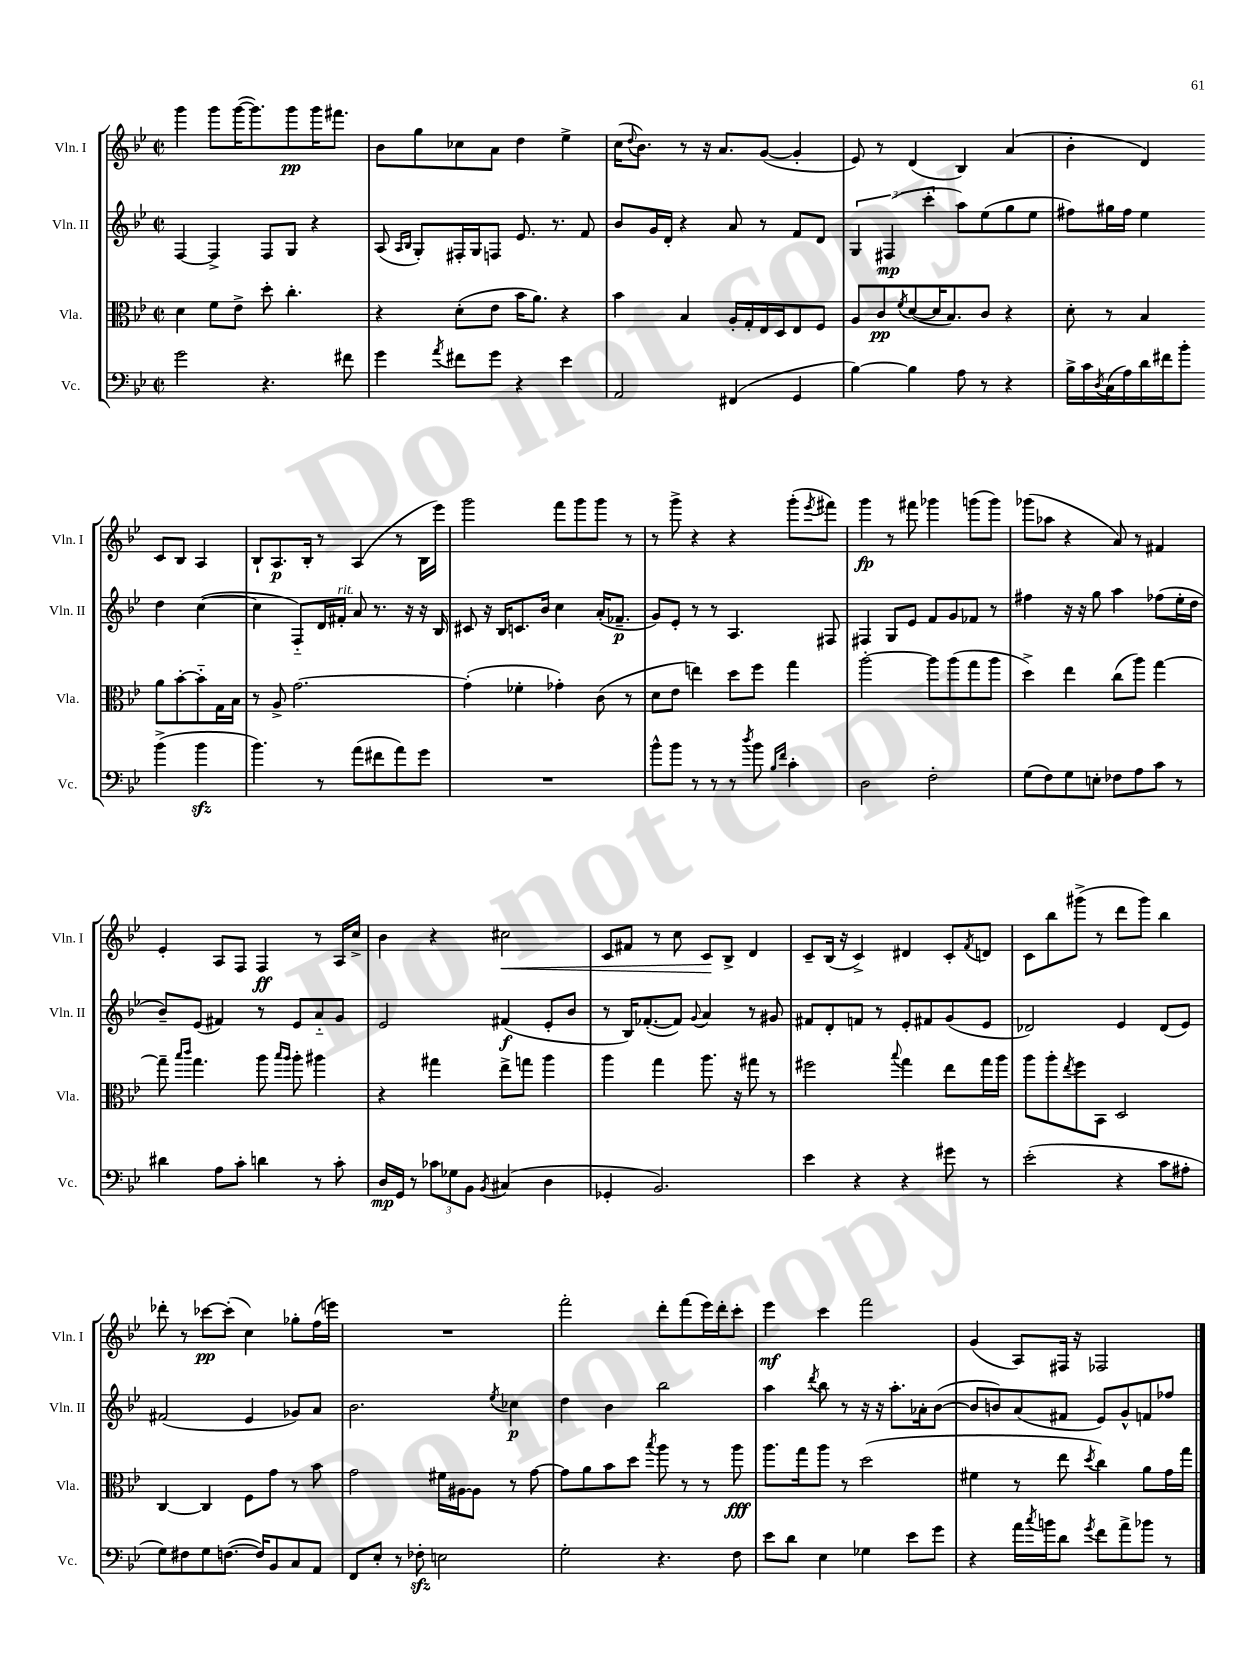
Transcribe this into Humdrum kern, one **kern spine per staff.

**kern	**kern	**kern	**kern
*staff4	*staff3	*staff2	*staff1
*clefF4	*clefC3	*clefG2	*clefG2
*k[b-e-]	*k[b-e-]	*k[b-e-]	*k[b-e-]
*M2/2	*M2/2	*M2/2	*M2/2
*met(c|)	*met(c|)	*met(c|)	*met(c|)
2g\	4d\	[4F/	4ggg\
.	8f\L	4F^/]	8ggg\L
.	8e-^\J	.	([16ggg\K
.	.	.	8.ggg\])
4.r	8dd'\	8F/L	.
.	4.cc'\	8G/J	8ggg\
.	.	4r	16ggg\K
.	.	.	8.fff#\J
8f#\	.	.	.
=	=	=	=
4g\	4r	(8A/	8b-\L
.	.	16qqA/LL	.
.	.	16qqB-/JJ	.
.	.	8G'/L)	8gg\
8qa/	.	.	.
8f#\L	(8d'\L	16F#'/L	8cc-\
.	.	16G/J	.
8g\J	8e-\J	8F/J	8a\J
4r	16b-\LK	8.e-/	4dd\
.	8.a\J)	.	.
.	.	8.r	.
4e-\	4r	.	4ee-^\
.	.	8f/	.
=	=	=	=
2AA/	4b-\	8b-/L	(16cc\LK
.	.	.	8qqdd/
.	.	.	8.b-\J)
.	.	16g/L	.
.	.	16d'/JJ	.
.	4B-/	4r	8r
.	.	.	16r
.	.	.	8.a/L
(4FF#/	16A'/LL	8a/	.
.	16G'/	.	.
.	16E-/	8r	([8g/J
.	16D/J	.	.
4GG/	8E-/	8f/L	4g'/]
.	8F/J	8d/J	.
=	=	=	=
[4B-\)	8A/L	6G/	8e-/)
.	8c/	.	8r
.	.	(6F#/	.
.	8qf/	.	.
4B-\]	([8d/	.	(4d/
.	.	6ccc'\	.
.	16d/]K	.	.
.	8.B-/)	.	.
8A\	.	8aa\L)	4B-/)
8r	8c/J	(8ee-\	.
4r	4r	8gg\	(4a/
.	.	8ee-\J	.
=	=	=	=
16B-^\LL	8d'\	8ff#\L)	4b-'\
16c\	.	.	.
8qD/	.	.	.
(16C\	8r	16gg#\L	.
16A\)	.	16ff#\JJ	.
16d\	4B-/	4ee-\	4d/)
16f#\J	.	.	.
8b-'\J	.	.	.
(4b-^\	8a\L	4dd\	8c/L
.	[8b-'\	.	8B-/J
4b-\	8b-'~\]	([4cc\	4A/
.	16G\L	.	.
.	16B-\JJ	.	.
=	=	=	=
4.b-\)	8r	4cc\]	8B-`/L
.	8A^/	.	8.A/
.	[2.g\	8F'~/L)	.
.	.	.	16B-'/Jk
8r	.	16d/L	8r
.	.	16f#'/JJ	.
(8a\L	.	8a/	(4A/
8f#\	.	8.r	.
8a\)	.	.	8r
.	.	16r	.
8g\J	.	16r	16B-\LL
.	.	16B-/	16eee-\JJ)
=	=	=	=
1r	(4g'\]	8c#/	2ggg\
.	.	16r	.
.	.	16B-/LK	.
.	4f-'\	8.c/	.
.	.	16b-/Jk	.
.	4g-'\)	4cc\	8fff\L
.	.	.	8ggg\
.	(8c\	(16a'/LK	8ggg\J
.	.	8.f-~/J	.
.	8r	.	8r
=	=	=	=
8b-^^\L	8d\L	8g/L)	8r
8b-\J	8e-\J	8e-'/J	8ggg^\
8r	4ee\)	8r	4r
8r	.	8r	.
8r	8dd\L	4.A/	4r
8qdd/	.	.	.
8b-\	8ff\J	.	.
16qqB-/LL	.	.	.
16qqf/JJ	.	.	.
4c'\	4gg\	.	(8ggg'\L
.	.	.	8qeee-/
.	.	8F#/	8fff#\J)
=	=	=	=
2D\	[2aa'\	4F#/	4ggg\
.	.	8G/L	8r
.	.	8e-/J	8fff#\
2F'\	8aa\]L	8f/L	4ggg-\
.	(8aa\	8g/	.
.	8gg\	8f-/J	(8ggg\L
.	8aa\J	8r	8ggg\J)
=	=	=	=
(8G\L	4dd^\)	4ff#\	(8ggg-\L
8F\)	.	.	8aa-\J
8G\	4ee-\	16r	4r
.	.	16r	.
8E'\J	.	8gg\	.
8F-\L	(8cc\L	4aa\	8a/)
8A\	8aa\J)	.	8r
8c\J	[4gg\	(8ff-\L	4f#/
8r	.	16ee-'\L	.
.	.	16dd\JJ	.
=	=	=	=
4d#\	8gg~\]	8b-~/L)	4e-'/
.	16qqbb-/LL	.	.
.	16qqccc/JJ	.	.
.	4.gg\	(8e-/J	.
8A\L	.	4f#/)	8A/L
8c'\J	.	.	8F/J
4d\	8aa\	8r	4F/
.	16qqbb-/LL	.	.
.	16qqaa/JJ	.	.
.	8aa'\	8e-/L	.
8r	4aa#\	8a'~/	8r
8c'\	.	8g/J	16A/LL
.	.	.	16cc^/JJ
=	=	=	=
16D/LL	4r	2e-/	4b-\
16GG/JJ	.	.	.
8r	.	.	.
12c-\L	4gg#\	.	4r
12G-\	.	.	.
12BB-\J	.	.	.
8qBB-/	.	.	.
(4C#/	8ee-^\L	(4f#/	2cc#\
.	8gg\J	.	.
4D\	4aa\	8e-'/L	.
.	.	8b-/J	.
=	=	=	=
4GG-'/	4aa\	8r	8c/L
.	.	16B-/LK)	8f#/J
.	.	([8.f-'/	.
2.BB-/)	4gg\	.	8r
.	.	8f-/]J)	8cc\
.	.	8qqg/	.
.	8.aa\	4a/	8c/L
.	.	.	8B-^/J
.	16r	.	.
.	8gg#\	8r	4d/
.	8r	8g#/	.
=	=	=	=
4e-\	2ff#\	8f#/L	8c~/L
.	.	8d'/	(16B-/Jk
.	.	.	16r
4r	.	8f/J	4c^/)
.	.	8r	.
.	8qqbb-/	.	.
4r	4gg\	8e-'/L	4d#/
.	.	8f#/	.
8g#\	8ee-\L	(8g/	8c'/L
.	.	.	8qf/
8r	16gg\L	8e-/J	8d/J
.	16aa\JJ	.	.
=	=	=	=
(2e-'\	8aa\L	2d-/)	8c\L
.	8aa'\	.	8bb-\
.	8qee-/	.	.
.	8ff\	.	(8ggg#^\J
.	8BB-\J	.	8r
4r	2D/	4e-/	8ddd\L
.	.	.	8ggg#\J)
8c\L	.	(8d-/L	4bb-\
8A#'\J	.	8e-/J)	.
=	=	=	=
8G\L)	[4C/	(2f#/	8ddd-'\
8F#\	.	.	8r
8G\	4C/]	.	[8ccc-\L
([8.F\J	.	.	(8ccc-'\]J
.	8F\L	4e-/	4cc\)
16F/]LK)	.	.	.
8BB-/	8g\J	.	.
8C/	8r	8g-/L)	8gg-'\L
8AA/J	8b-\	8a/J	(16ff\L
.	.	.	16eee\JJ)
=	=	=	=
8FF/L	2g\	2.b-\	1r
8E-'/J	.	.	.
8r	.	.	.
8F-'\	.	.	.
2E\	16f#\LL	.	.
.	[16A#\J	.	.
.	8A#\]J	.	.
.	.	8qee-/	.
.	8r	4cc-\	.
.	[8g\	.	.
=	=	=	=
2G'\	8g\]L	4dd\	2fff'\
.	8a\	.	.
.	8b-\	4b-\	.
.	8dd\J	.	.
.	8qbb-/	.	.
4.r	8aa\	2bb-\	8ddd'\L
.	8r	.	(8fff\
.	8r	.	16eee-\L)
.	.	.	16ddd'\J
8F\	8aa\	.	8ccc'\J
=	=	=	=
8e-\L	8.aa\L	4aa\	4eee-\
8d\J	.	.	.
.	16gg\k	.	.
.	.	8qddd/	.
4E-\	8aa\J	8bb-\	4ccc\
.	8r	8r	.
4G-\	(2dd\	16r	2fff\
.	.	16r	.
.	.	8.aa'\L	.
8e-\L	.	.	.
.	.	16a-'\k	.
8g\J	.	([8b-\J	.
=	=	=	=
4r	4f#\	8b-/]L	(4g/
.	.	8b/)	.
16a\LL	8r	(8a/	8A/L)
8qcc/	.	.	.
16b\J	.	.	.
8d\J	8ee-\	8f#/J	16F#/Jk
.	.	.	16r
8qg/	8qdd/	.	.
8f\L	4cc\)	8e-/L)	2F-/
8a^\	.	8g^^/	.
8b-\J	8a\L	8f/	.
8r	16g\L	8ff-/J	.
.	16gg\JJ	.	.
==	==	==	==
*-	*-	*-	*-
